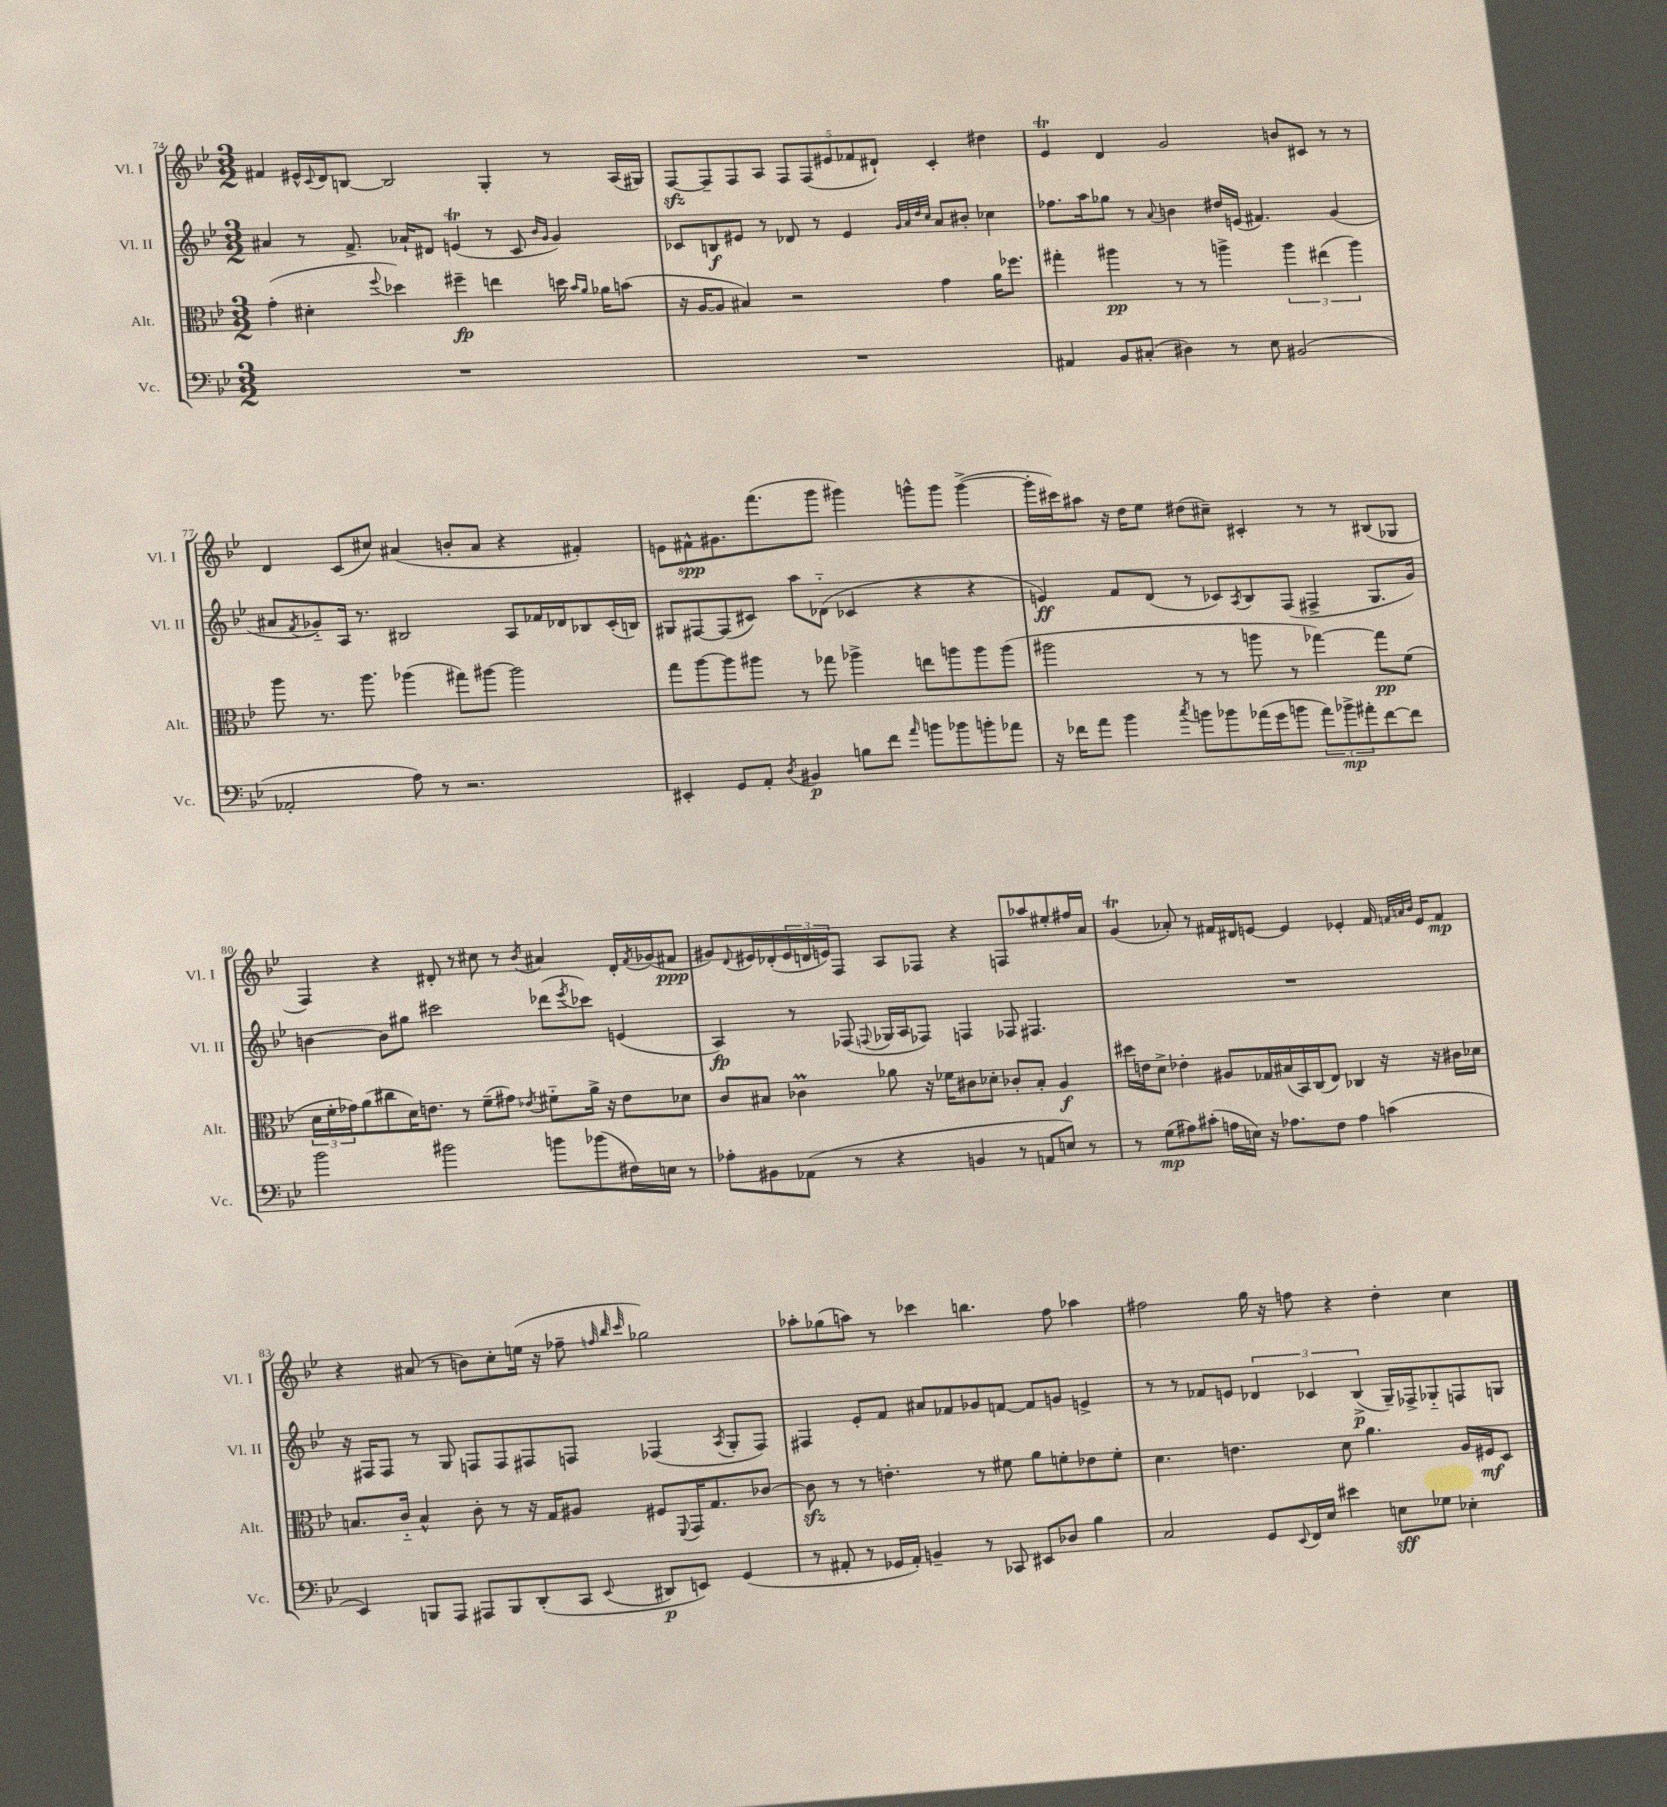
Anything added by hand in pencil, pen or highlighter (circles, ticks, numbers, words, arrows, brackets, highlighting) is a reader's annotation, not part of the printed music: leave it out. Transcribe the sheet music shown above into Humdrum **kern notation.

**kern	**kern	**kern	**kern
*staff4	*staff3	*staff2	*staff1
*clefF4	*clefC3	*clefG2	*clefG2
*k[b-e-]	*k[b-e-]	*k[b-e-]	*k[b-e-]
*M3/2	*M3/2	*M3/2	*M3/2
1.r	(4g'	4a#	4f#
.	4d#'	8r	16e#^^
.	.	.	8qqc
.	.	.	16d
.	.	8.f^	[8B
.	8qqff	.	.
.	4dd-)	.	2B]
.	.	16a-`	.
.	.	8d#	.
.	4ff#~	(4e	.
.	4ee	8r	4G'
.	.	8c	.
.	.	16qqb-	.
.	.	16qqg	.
.	16dd	4g)	8r
.	16qqb-	.	.
.	16qqa	.	.
.	16a-	.	.
.	(8b	.	(16A
.	.	.	16G#)
=	=	=	=
1.r	16r	8c-	[8F
.	[16A	.	.
.	8A]	8B	8F~]
.	4B#)	8e#	8F
.	.	8r	8A
.	2r	8d-	10F
.	.	.	(10F
.	.	8r	.
.	.	.	10e#
.	.	4e#	.
.	.	.	10f-
.	.	.	10d#`)
.	.	32qqg	.
.	.	32qqa	.
.	.	32qqdd	.
.	.	32qqcc	.
.	4g	8a	4c'
.	.	8b#'	.
.	16a	4cc-	4dd#
.	8.ff-	.	.
=	=	=	=
4AA#	4gg#'	8.ff-	4e-
.	.	16aa	.
8BB-	4aa#	8gg-	4d
(8C#'	.	8r	.
.	.	8qqa	.
4D#)	8r	4b	2g
.	8r	.	.
8r	4aa^	16dd#	.
.	.	(16e	.
8E-	.	4.f#)	.
(2BB#	6aa	.	8b
.	.	.	8c#
.	(6ee#	.	.
.	.	(4g	8r
.	6aa)	.	.
.	.	.	8r
=	=	=	=
2AA-'	8aa	8a#	4d
.	.	8qf	.
.	8.r	8g-'~)	.
.	.	16A	(8c
.	8.aa	8.r	.
.	.	.	8cc#)
8A)	(4aa-	2B#	(4a#
8r	.	.	.
2.r	8gg#)	.	8b'
.	[8aa#	.	8a#
.	2aa#]	8A	4r
.	.	16f-	.
.	.	16d-	.
.	.	8B-	4f#')
.	.	(16c'	.
.	.	16B)	.
=	=	=	=
4EE#'	8gg	8G#	8e
.	[8aa	[8F#	8f#^^
8GG	8aa]	(8F#]	8.g#
8AA'	8aa#	8c#)	.
.	.	.	(8.fff
8qD	.	.	.
4BB#	8r	8aa	.
.	8gg-	(8d-'~	8ggg
8B	4aa-^	4c-	4ggg#)
8f	.	.	.
16qqa	.	.	.
8b	8ee	4r	8ggg^^
8b-	8aa	.	8ggg
8b'	8aa	4r	([4ggg^
8a-	(8aa	.	.
=	=	=	=
16r	2aa#	4e)	16ggg']
16f-	.	.	16ccc#)
8a	.	.	8aa#
4b-	.	8f	16r
.	.	.	16dd
.	.	(8d	8ee-
8qcc	.	.	.
8b	8r	8r	(8dd#
8b-	8r	8c-)	8cc#~)
.	.	8qA	.
(16a-	8aa	8B-	4c#'
16g	.	.	.
8b	8r	(8F	.
12a-)	[4gg-)	4F#^	8r
12b-^	.	.	.
.	.	.	8r
12a#'	.	.	.
[8f-	8gg-]	8.G	(8B#
8f-]	(8f	.	8G-
.	.	16g)	.
=	=	=	=
2b-	24d	[4b	4F)
.	24f'	.	.
.	24g-)	.	.
.	(8a	.	.
.	8cc#	8b]	4r
.	16d)	8gg#	.
.	8.e	.	.
2b#	.	2ccc#	8d#'
.	8r	.	8r
.	(8f~	.	8cc#
.	8g#)	.	8r
.	8qe-	.	8qb-
8b	8f#'~	(8ddd-	4a#
.	.	8qeee-	.
(8b-	16a^	8ccc-)	.
.	16r	.	.
16F#)	8e-	(4e	16d#'
.	.	.	8qf
16E	.	.	(16g-
8r	8d-	.	8f#
=	=	=	=
8A-'	8c	4A)	8g#)
.	.	.	8qqd
8BB#	8B#	.	16e#
.	.	.	(16d-'
(8AA-	4c-	8r	24e#
.	.	.	24d
.	.	.	24e)
8r	.	(8F-	8F
.	.	8qqF	.
4r	8a-	16G-	8A
.	.	16A	.
.	16r	8F-)	8F-
.	16f-	.	.
4BB	8c#	4F	4r
.	8d-'	.	.
8r	8c-'	8F-	8F
8AA	8B#'	4.F#	8aa-
8E)	4A	.	8ee#'
8r	.	.	16ff#
.	.	.	16a
=	=	=	=
8r	16dd#	1.r	(4g
.	16e	.	.
(8G	8d^	.	.
8A#)	4e-'	.	8a-')
(8c#'	.	.	8r
16A	8A#	.	16f#
16E)	.	.	16d#
16r	16G-	.	[8e
8.A-	(16B#	.	.
.	16BB-)	.	4e]
.	(16C	.	.
8F	8E-)	.	.
4A-	4C-	.	4e-'
(4c	16r	.	16f#
.	.	.	32qqf
.	.	.	32qqa
.	.	.	32qqb-
.	16r	.	16e-
.	16c#	.	8f
.	16d-	.	.
=	=	=	=
4EE-)	8.B	16r	4r
.	.	16F#	.
.	.	8F#	.
.	16c'~	.	.
8BBB	4B^^	8r	(8a#
8AAA	.	8G	8r
8AAA#	8c'	8F	8b)
8BBB	8r	8F	8cc'
(8DD'	16r	8F#	(16ee
.	16G	.	16r
8CC	8A#	8F	8ff-~
.	.	.	32qqff
.	.	.	32qqbb-
8qqEE-	.	.	32qqccc
8DD#	8F#	(4F-	2gg-)
.	8qqFF	.	.
8EE)	16GG	.	.
.	8.G	.	.
.	.	8qA	.
(4GG	.	8G'	.
.	[8c-	8F-)	.
=	=	=	=
8r	8c-]	4F#	8aa-'
8AA#'	8r	.	(8gg-
8r	8r	8e-'	8aa)
16GG-	4.e'	8f	8r
16AA#')	.	.	.
4BB~	.	8a#	4ccc-
.	.	8f-	.
8r	8r	8g-	4.bb
8CC-	8f#	[8f	.
8EE#	8a	8f]	.
8D-	8f'	8g	8ff
4B-	8e-	4e^	4aa-
.	8f'	.	.
=	=	=	=
2C	4.d	8r	2ff#
.	.	8r	.
.	.	8f-	.
.	4.e	8e	.
8GG	.	6d-	16gg
.	.	.	16r
8qqEE-	.	.	.
16FF	.	.	8ff
.	.	6c-	.
16E-	.	.	.
4e#	8d	.	4r
.	.	(6B-^	.
.	4.a	.	.
8E	.	16G~)	4dd'
.	.	16F-^	.
8G-	.	8G-'~	.
4E-'	16A	8F	4cc
.	16F#	.	.
.	8D	8G	.
==	==	==	==
*-	*-	*-	*-
